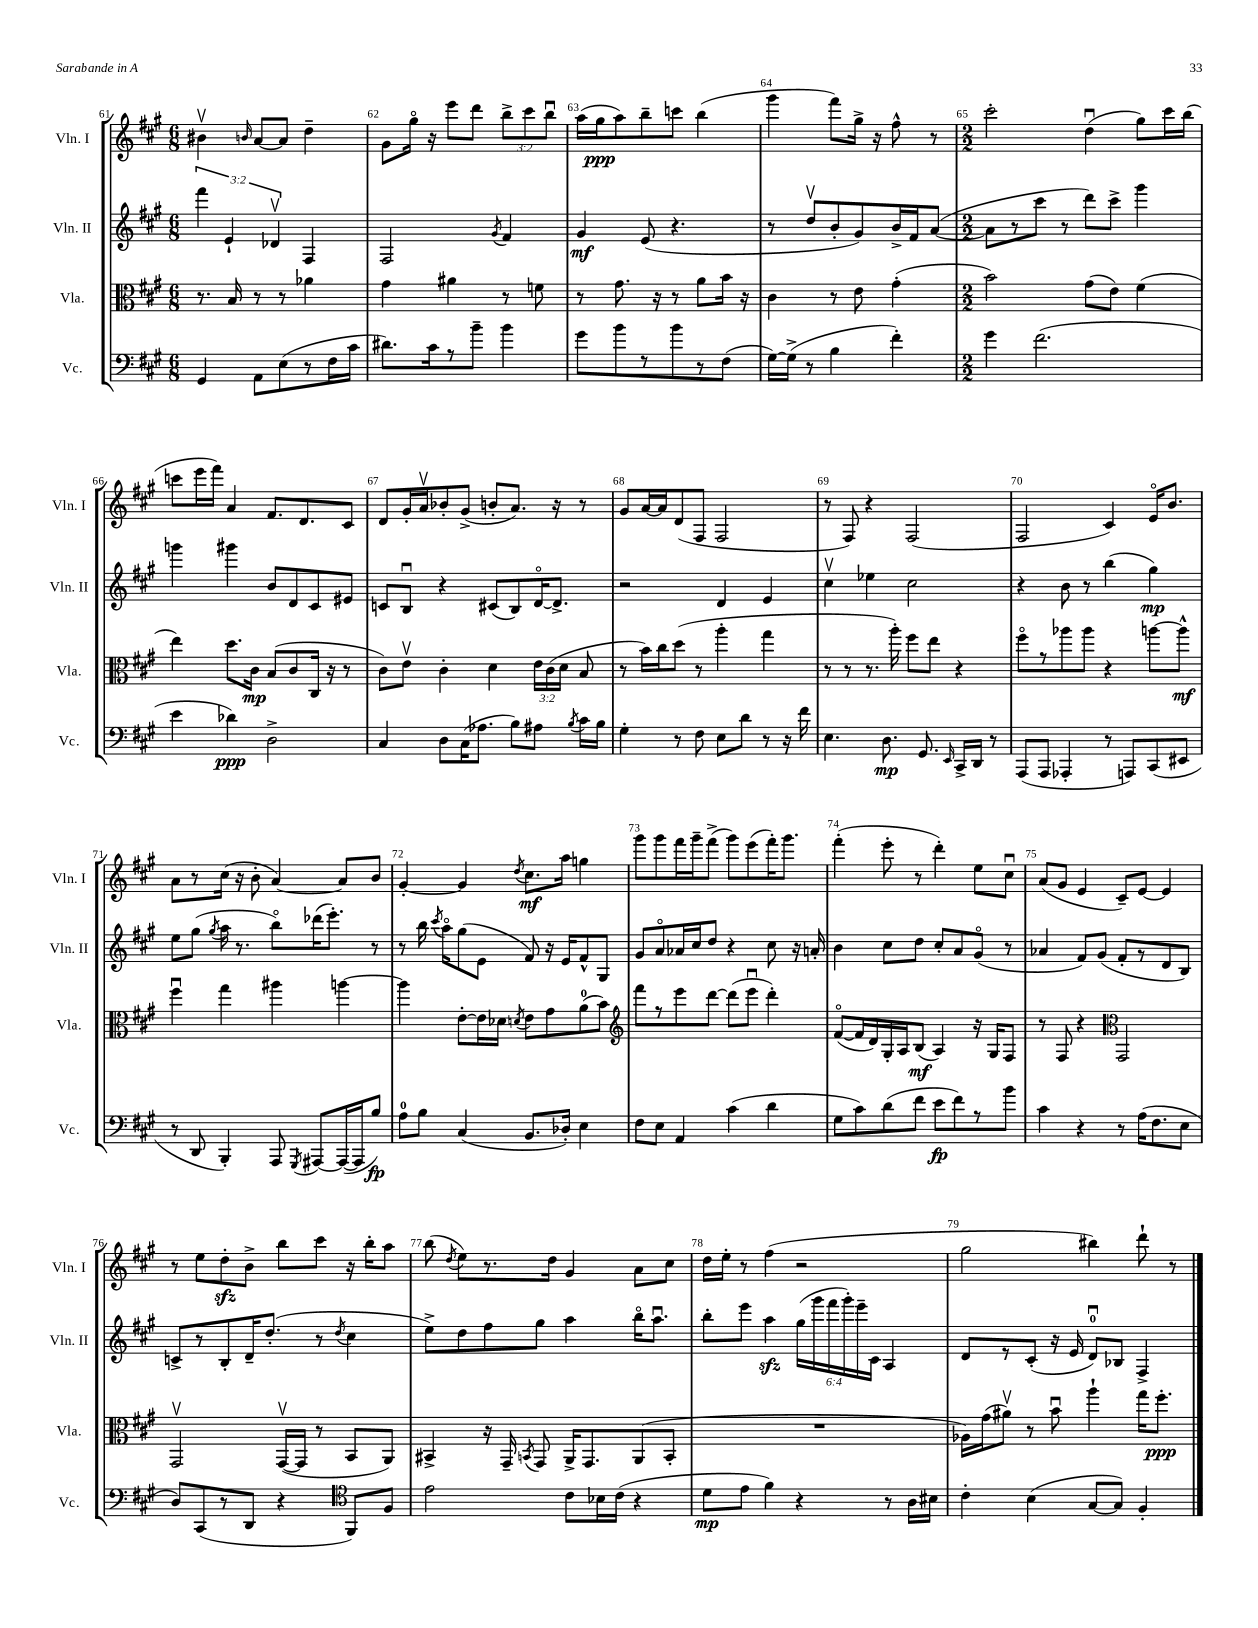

**kern	**kern	**kern	**kern
*staff4	*staff3	*staff2	*staff1
*clefF4	*clefC3	*clefG2	*clefG2
*k[f#c#g#]	*k[f#c#g#]	*k[f#c#g#]	*k[f#c#g#]
*M6/8	*M6/8	*M6/8	*M6/8
4GG#	8.r	6fff#	4b#v
.	.	6e`	.
.	16B	.	.
.	.	.	16qqb
8AA	8r	.	[8a
.	.	6d-v	.
(8E	8r	.	8a]
8r	4a-	4F#	4dd~
16F#	.	.	.
16c#	.	.	.
=	=	=	=
8.d#)	4g#	2F#	8g#
.	.	.	16gg#o
16c#	.	.	16r
8r	4a#	.	8eee
8b~	.	.	8ddd
.	.	8qg#	.
4b	8r	4f#	12bb^
.	.	.	12ccc#
.	8f	.	.
.	.	.	12bbu
=	=	=	=
8g#	8r	4g#	(16aa
.	.	.	16gg#
8b	8.g#	.	8aa)
8r	.	(8e	8bb~
.	16r	.	.
8b	8r	4.r	8ccc
8r	8a	.	(4bb
(8F#	16b	.	.
.	16r	.	.
=	=	=	=
[16G#)	4c#	8r	4ggg#
(16G#^]	.	.	.
8r	.	8ddv	.
4B	8r	8b'	8fff#)
.	8e	8g#)	16gg#^
.	.	.	16r
4f#')	(4g#'	16b^	8ff#^^
.	.	16f#	.
.	.	([8a	8r
=	=	=	=
*M2/2	*M2/2	*M2/2	*M2/2
4g#	2b)	8a]	2ccc#'
.	.	8r	.
(2.f#	.	8ccc#	.
.	.	8r	.
.	(8g#	8ddd)	(4ddu
.	8e)	8ccc#^	.
.	(4f#	4ggg#	8gg#)
.	.	.	16ccc#
.	.	.	(16bb
=	=	=	=
4e	4ee)	4ggg	8ccc
.	.	.	16eee
.	.	.	16fff#)
4d-)	8.dd	4ggg#	4a
.	16c#	.	.
2D^	(8B	8b	8.f#
.	8c#	8d	.
.	.	.	8.d
.	16C#	8c#	.
.	16r	.	.
.	8r	8e#	8c#
=	=	=	=
4C#	8c#)	8c	8d
.	8ev	8Bu	16g#'
.	.	.	16av
8D	4c#'	4r	8b-'
(16C#	.	.	(8g#^
8.A-	.	.	.
.	4d	(8c#	8b'
8B)	.	8B)	8.a)
8A#	24e	[16do	.
.	(24c#	.	.
.	.	8.d^]	16r
.	24d	.	.
8qB	.	.	.
16c#	8B	.	8r
16B	.	.	.
=	=	=	=
4G#'	8r	2r	8g#
.	16b)	.	[16a
.	16cc#	.	16a]
8r	(8dd	.	(8d
8F#	8r	.	8F#
8E	4aa'	4d	2F#
8d	.	.	.
8r	4gg#	4e	.
16r	.	.	.
16f#	.	.	.
=	=	=	=
4.E	8r	4cc#v	8r
.	8r	.	8F#)
.	8.r	4ee-	4r
8.D	.	.	.
.	16aa')	.	.
.	8ff#	2cc#	(2F#
8.GG#	.	.	.
.	8ee	.	.
16qqEE	.	.	.
16CC#^	4r	.	.
16DD	.	.	.
8r	.	.	.
=	=	=	=
(8AAA	8ff#o	4r	2F#
8AAA	8r	.	.
4AAA-'	8aa-	8b	.
.	8aa-	8r	.
8r	4r	(4bb	4c#)
8AAA)	.	.	.
(8CC#	[8aa	4gg#)	16eo
.	.	.	8.b
8EE#	8aa^^]	.	.
=	=	=	=
8r	4ff#u	8ee	8a
8DD	.	(8gg#	8r
.	.	8qgg#	.
4BBB')	4gg#	16aa	(16cc#
.	.	8.r	16r
.	.	.	8b'
8AAA	4aa#	8bbo)	[4a)
8qGGG#	.	.	.
[8AAA#	.	(16ddd-	.
.	.	8.eee')	.
(16AAA#_	[4aa	.	8a]
16AAA#]	.	.	.
8B)	.	8r	8b
=	=	=	=
8A	4aa]	8r	[4g#'
8B	.	16bb	.
.	.	8qccc#	.
.	.	16aao	.
(4C#	[8e'	(8gg#	4g#]
.	16e]	8e	.
.	16d-	.	.
.	8qd	.	8qdd
8.BB	8e	8f#)	8.cc#
.	8g#	16r	.
16D-')	.	16e	16aa
4E	(8a	8f#^^	4gg
.	8b)	8G#	.
=	=	=	=
*	*clefG2	*	*
8F#	8fff#	8g#	8ggg#
8E	8r	8ao	8ggg#
4AA	8eee	16a-	16fff#
.	.	16cc#	16ggg#~
.	[8ddd	8dd	(8fff#^
(4c#	(8ddd]	4r	8ggg#)
.	8eeeu	.	(8eee
4d	4ddd')	8cc#	16fff#')
.	.	.	8.ggg#
.	.	16r	.
.	.	16a'	.
=	=	=	=
8G#	([8f#o	4b	(4fff#'
8c#)	16f#]	.	.
.	16d)	.	.
(8d	16G#'	8cc#	8eee'
.	16A	.	.
8f#	(8B	8dd	8r
8e	4A)	8cc#'	4ddd')
8f#)	.	8a	.
8r	16r	(8g#o	8ee
.	16G#	.	.
8b	8F#	8r	8cc#u
=	=	=	=
4c#	8r	4a-	(8a
.	8F#	.	8g#
4r	4r	8f#)	4e
.	.	(8g#	.
*	*clefC3	*	*
8r	2GG#	8f#'	8c#~)
(16A	.	8r	[8e
8.F#	.	.	.
.	.	8d	4e]
8E	.	8B)	.
=	=	=	=
8D)	2GG#v	8c^	8r
(8CC#	.	8r	8ee
8r	.	8B'	8dd'
8DD	.	16d~	8b^
.	.	(8.dd'	.
4r	([16GG#v	.	8bb
.	16GG#]	.	.
.	8r	8r	8ccc#
*clefC4	*	*	*
.	.	8qdd	.
8FF#)	8BB	4cc#	16r
.	.	.	16bb'
8F#	8AA)	.	8aa
=	=	=	=
2e	4BB#^	8ee^)	(8bb
.	.	.	8qdd
.	.	8dd	8ee)
.	16r	8ff#	8.r
.	16GG#~	.	.
.	8qBB	.	.
.	8GG#	8gg#	.
.	.	.	16dd
8c#	16AA^	4aa	4g#
.	8.GG#	.	.
16B-	.	.	.
(16c#	.	.	.
4r	(8AA	16bbo	8a
.	.	8.aau	.
.	8BB'	.	8cc#
=	=	=	=
8d	1r	8bb'	16dd
.	.	.	16ee'
8e	.	8eee	8r
4f#)	.	4aa	(4ff#
4r	.	(24gg#	2r
.	.	24ggg#	.
.	.	24fff#	.
.	.	24ggg#')	.
.	.	24eee~	.
.	.	24c#	.
8r	.	4A	.
16A	.	.	.
16B#	.	.	.
=	=	=	=
4c#'	16A-)	8d	2gg#
.	(16g#	.	.
.	8a#v)	8r	.
(4B	8r	(8c#'	.
.	8bu	16r	.
.	.	16e	.
[8G#	4aa`	8du)	4bb#)
8G#])	.	8B-	.
4F#'	16gg#	4F#^	8ddd`
.	8.ff#'	.	.
.	.	.	8r
==	==	==	==
*-	*-	*-	*-
